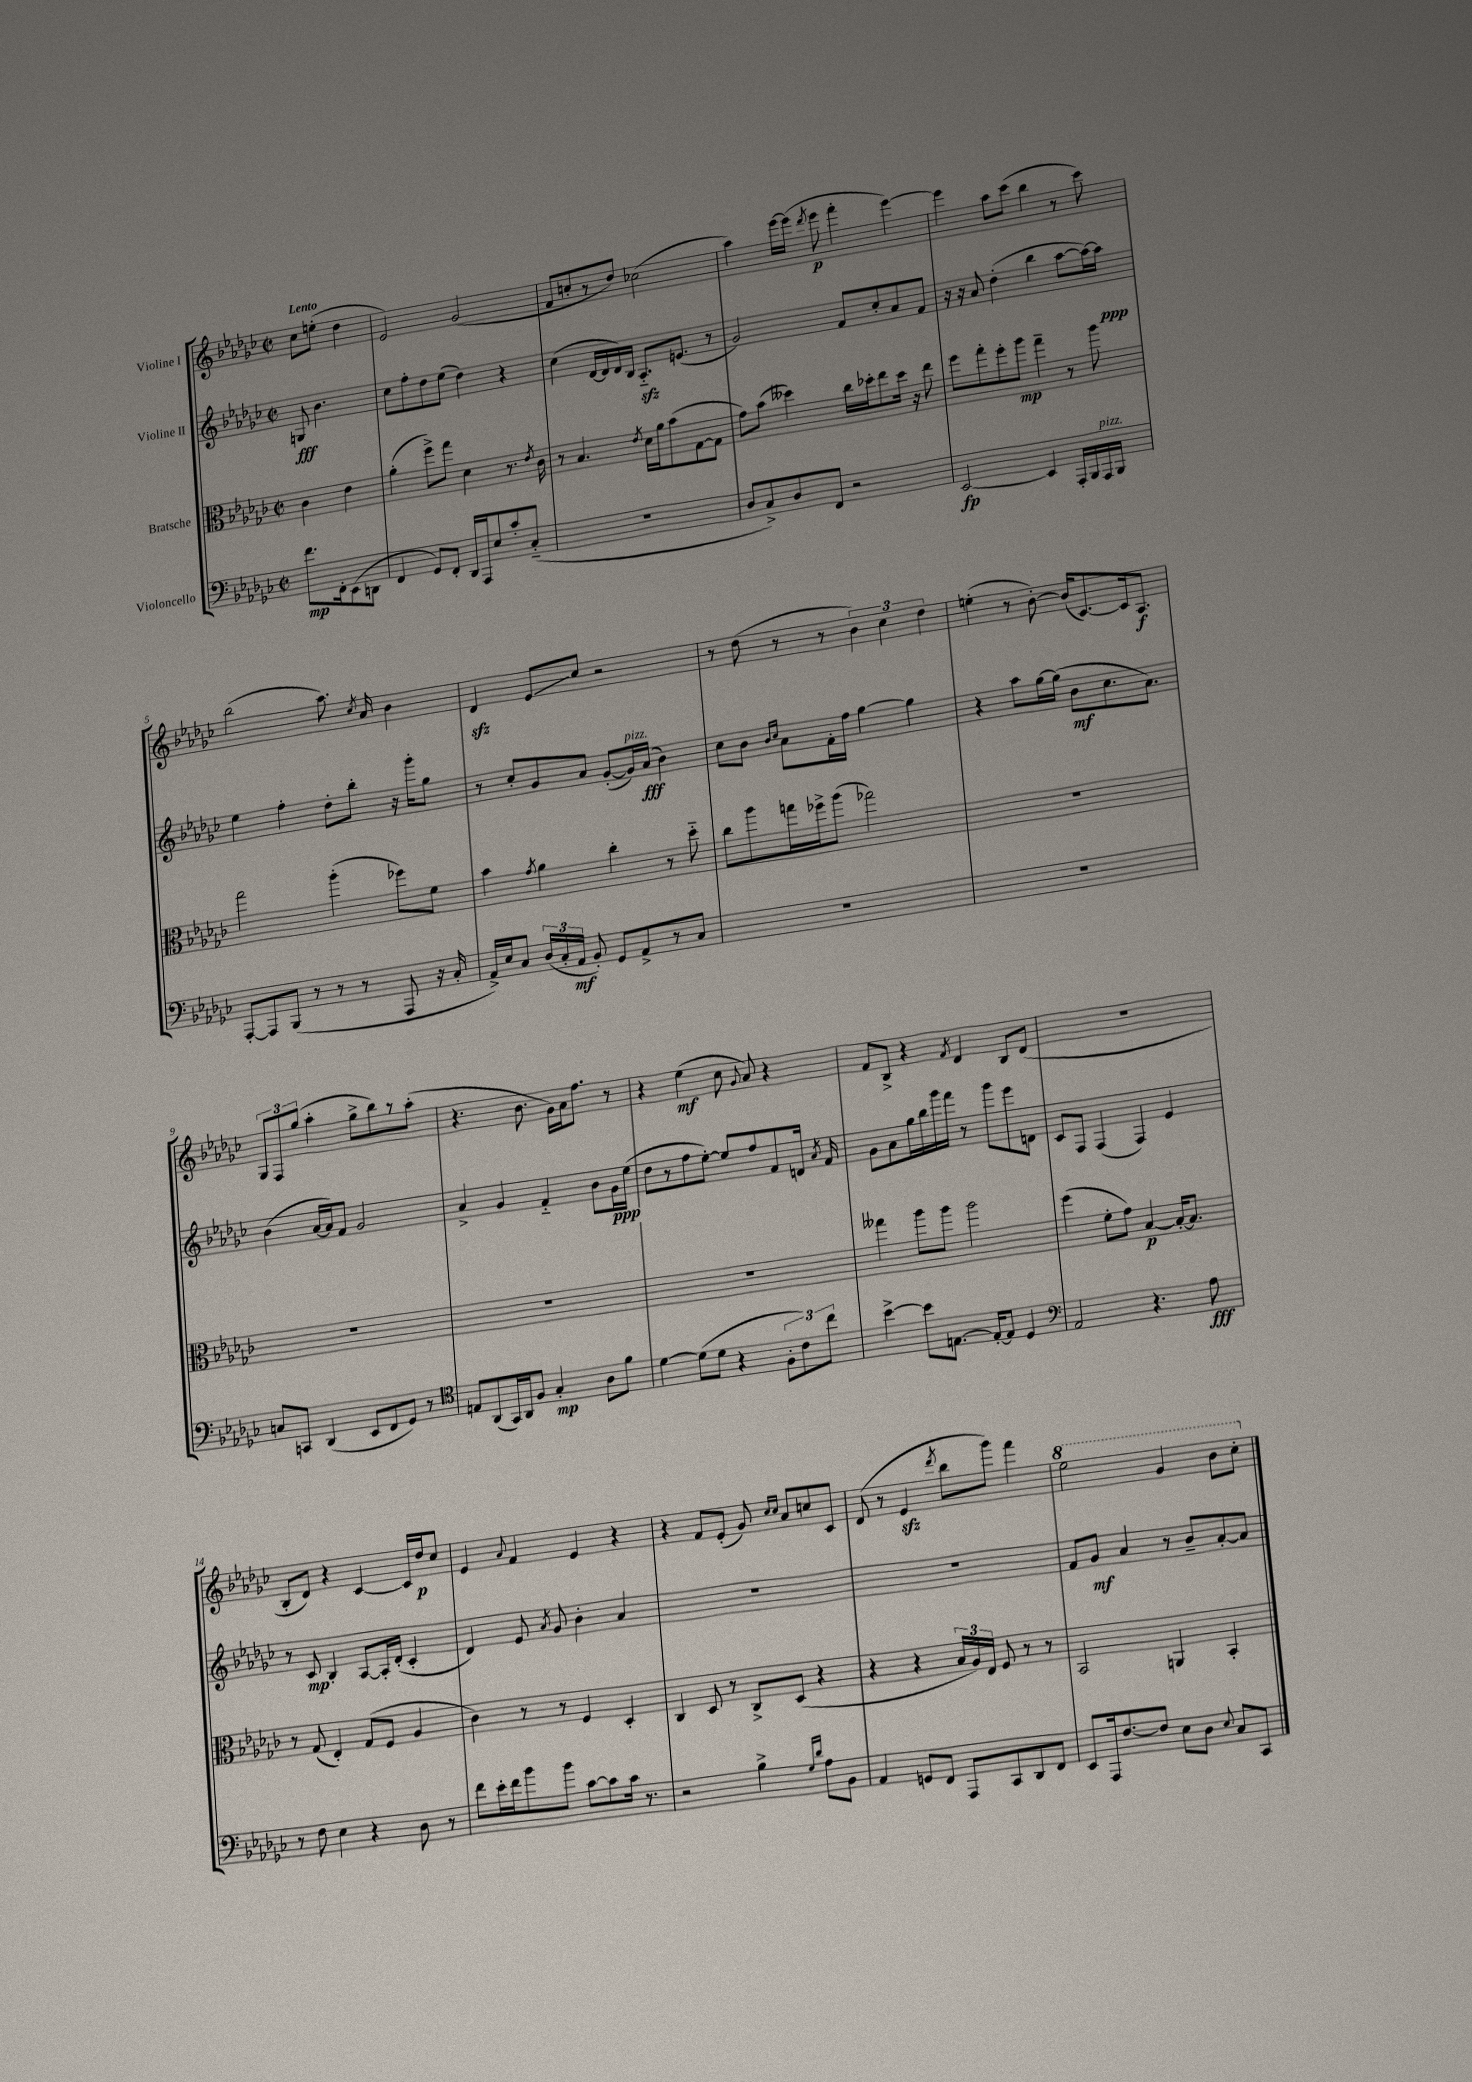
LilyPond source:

<<
\new StaffGroup <<
\new Staff = "s0" \with { instrumentName = "Violine I" } {
    \clef treble \key ges \major \defaultTimeSignature \time 2/2 \partial 2 \tempo "Lento"
    \autoBeamOff ces''8[ e''8]-.( des''4 |
    ees'2) ges'2( |
    f'8[ c''8-. r8 des''8]) ces''2( |
    aes''4) ees'''16[~ ees'''16]( \acciaccatura { des'''8 } ees'''8\p f'''4-. ees'''4~) |
    ees'''4 aes''8[ ces'''8]( bes''4 r8 ces'''8) |
    bes''2( aes''8.) \acciaccatura { ces''8 } aes'16 bes'4 |
    des'4\sfz ees'8[\glissando ces''8] r2 |
    r8 des''8( r8 r8 \tuplet 3/2 { bes'4) ces''4 des''4 } |
    e''4-.( r8 bes'8~-.) bes'16[( ces'8.~) ces'16 aes8.]\f |
    \tuplet 3/2 { ges8[ f8 ges''8]( } aes''4-. ges''8[-> bes''8) r8 aes''8]-.( |
    r4. bes'8. ges'16[) aes'16 f''8.] r8 |
    r4 ees''4\mf( ces''8 \appoggiatura { ges'8 } aes'8) r4 |
    f'8[ bes8]-> r4 \acciaccatura { f'8 } des'4 bes8[ des'8]( |
    R1 |
    bes8[-. des'8]) r4 ces'4~ ces'16[ des''16\p ces''8] |
    ees'4 \appoggiatura { aes'8 } f'4 ees'4 r4 |
    r4 f'8[ ees'8]-.( ges'8) \grace { ces''16[ ces''16] } aes'8[ c''8 ces'8] |
    des'8( r8 ees'4\sfz \acciaccatura { des'''8 } bes''8[ ges'''8]) f'''4 |
    \ottava #1 ees'''2 ges''4 bes''8[ ces'''8]-. \ottava #0 \bar "|." |
}
\new Staff = "s1" \with { instrumentName = "Violine II" } {
    \clef treble \key ges \major \defaultTimeSignature \time 2/2 \partial 2
    \autoBeamOff g8\fff bes'4. |
    ces''8[ f''8-. des''8 ees''8]( des''4) r4 |
    ces''4( des'16[~ des'16 des'16) bes16] aes8.[-_\sfz e'8.]( r8 |
    ges'2) f'8[ ces''8-. aes'8 f'8] |
    r16 r16 aes'8 des''4-.( bes''4 aes''8[~ aes''16~) aes''16]\ppp |
    ees''4 f''4-. des''8[-. bes''8]-. r16 ges'''16[-. ges''8] |
    r8 ces''8[-. ges'8 aes'8] ges'8[~-.( ges'16^\markup { \italic "pizz." }) aes'16]\fff( bes'4) |
    ces''8[ bes'8] \grace { bes'16[ ces''16] } aes'8[ f'16-. f''16] ges''4~ ges''4 |
    r4 aes''8[ ges''16~ ges''16]( bes'8[\mf ces''8. aes'8.]) |
    bes'4( aes'16[~ aes'16) f'8] ges'2 |
    aes'4-> ges'4 f'4-_ bes'8[ ges'16\ppp ees''16]( |
    des''8[ r8 f''8 ees''8]~-.) ees''8[ f''8 f'8 d'16] \acciaccatura { aes'8 } f'16 |
    ges'8[ aes'8 ges''16 bes''16 ges'''16 f'''16] r8 ges'''8[ ees'''8 d'8] |
    ces'8[ f8] f4( f4) ees'4 |
    r8 ces'8\mp bes4-. aes8[~ aes16-. des'16]-.( ces'4-. |
    des'4) ees'8 \acciaccatura { aes'8 } ges'8 bes'4-. aes'4 |
    R1 |
    R1 |
    f'8[ ges'8]\mf aes'4 r8 bes'8[-- aes'8~-. aes'8] \bar "|." |
}
\new Staff = "s2" \with { instrumentName = "Bratsche" } {
    \clef alto \key ges \major \defaultTimeSignature \time 2/2 \partial 2
    \autoBeamOff ces'4 ees'4 |
    aes'4-.( f''8[->) ges''8] des'4 r8. \acciaccatura { ees'8 } ces'16 |
    r8 bes4. \acciaccatura { ees'8 } des'16[ aes'16 bes'8( ges8~ ges8] |
    ges'8[) bes'8]( deses''4) ces''16[ des''16-. ees''8 des''16] r16 ees''8 |
    f''8[ ges''8-. f''8-. aes''8]\mp ges''4-- r8 aes''8 |
    ges''2 aes''4-.( fes''8[) f'8] |
    bes'4 \acciaccatura { ges'8 } aes'4 ces''4-. r8 des''8-_ |
    ces''8[ aes''8 g''16 fes''16-> aes''8]( ges''2) |
    R1 |
    R1 |
    R1 |
    R1 |
    geses''4 aes''8[ aes''8] aes''2 |
    f''4( f'8[-. ges'8]) bes4~\p bes16[~-. bes8.] |
    r8 ges8( ees4-.) ges8[( f8] aes4 |
    ces'4) r8 r8 f4 des4-. |
    ces4 des8 r8 ces8[-> des8]( r4 |
    r4 r4 \tuplet 3/2 { bes16[ aes16) ees16] } f8 r8 r8 |
    bes,2 a,4 bes,4-. \bar "|." |
}
\new Staff = "s3" \with { instrumentName = "Violoncello" } {
    \clef bass \key ges \major \defaultTimeSignature \time 2/2 \partial 2
    \autoBeamOff f'8.[\mp f,16-. ees,8( d,8] |
    f,4 ges,8[) f,8]-. des,16[ aes,,16 ees8 ces'8-. ces8]-_( |
    R1 |
    des8[ ces8->) des8 f,8] r2 |
    ees,2~\fp ees,4 aes,,16[-. bes,,16 aes,,16^\markup { \italic "pizz." } bes,,16] |
    aes,,8[~-. aes,,8 bes,,8]( r8 r8 r8 aes,,8 r16 ces16-. |
    aes,16[->) ees16 ces8] \tuplet 3/2 { des16[( ces16-. aes,16]\mf } bes,8-.) ges,8[ aes,8-> r8 ces8] |
    R1 |
    R1 |
    c8[ c,8] des,4( ees,8[ f,8 ges,8]) r8 |
    \clef tenor e8[ aes,8( ges,16) aes,16 f8] ges4-.\mp aes8[ f'8] |
    des'4~ des'8[( des'8] r4 \tuplet 3/2 { f8[-. ces'8) ces''8] } |
    bes'4~-> bes'8[ e8.]~ e16[~-. e8] des4 |
    \clef bass aes,2 r4. aes8\fff |
    r8 f8 ees4 r4 des8 r8 |
    f'8[ ees'16-. f'16 bes'8 bes'8] ces'8[~ ces'8 ces'16] r8. |
    r2 bes4-> \grace { ges16[ des'16] } aes8[ bes,8] |
    aes,4 g,8[ f,8] aes,,8[ ces,8 des,8 f,8] |
    ees,8[ aes,,16 f8.~ f8] ees8[ des8] \appoggiatura { ees8 } ces8[ ces,8] \bar "|." |
}
>>
>>
